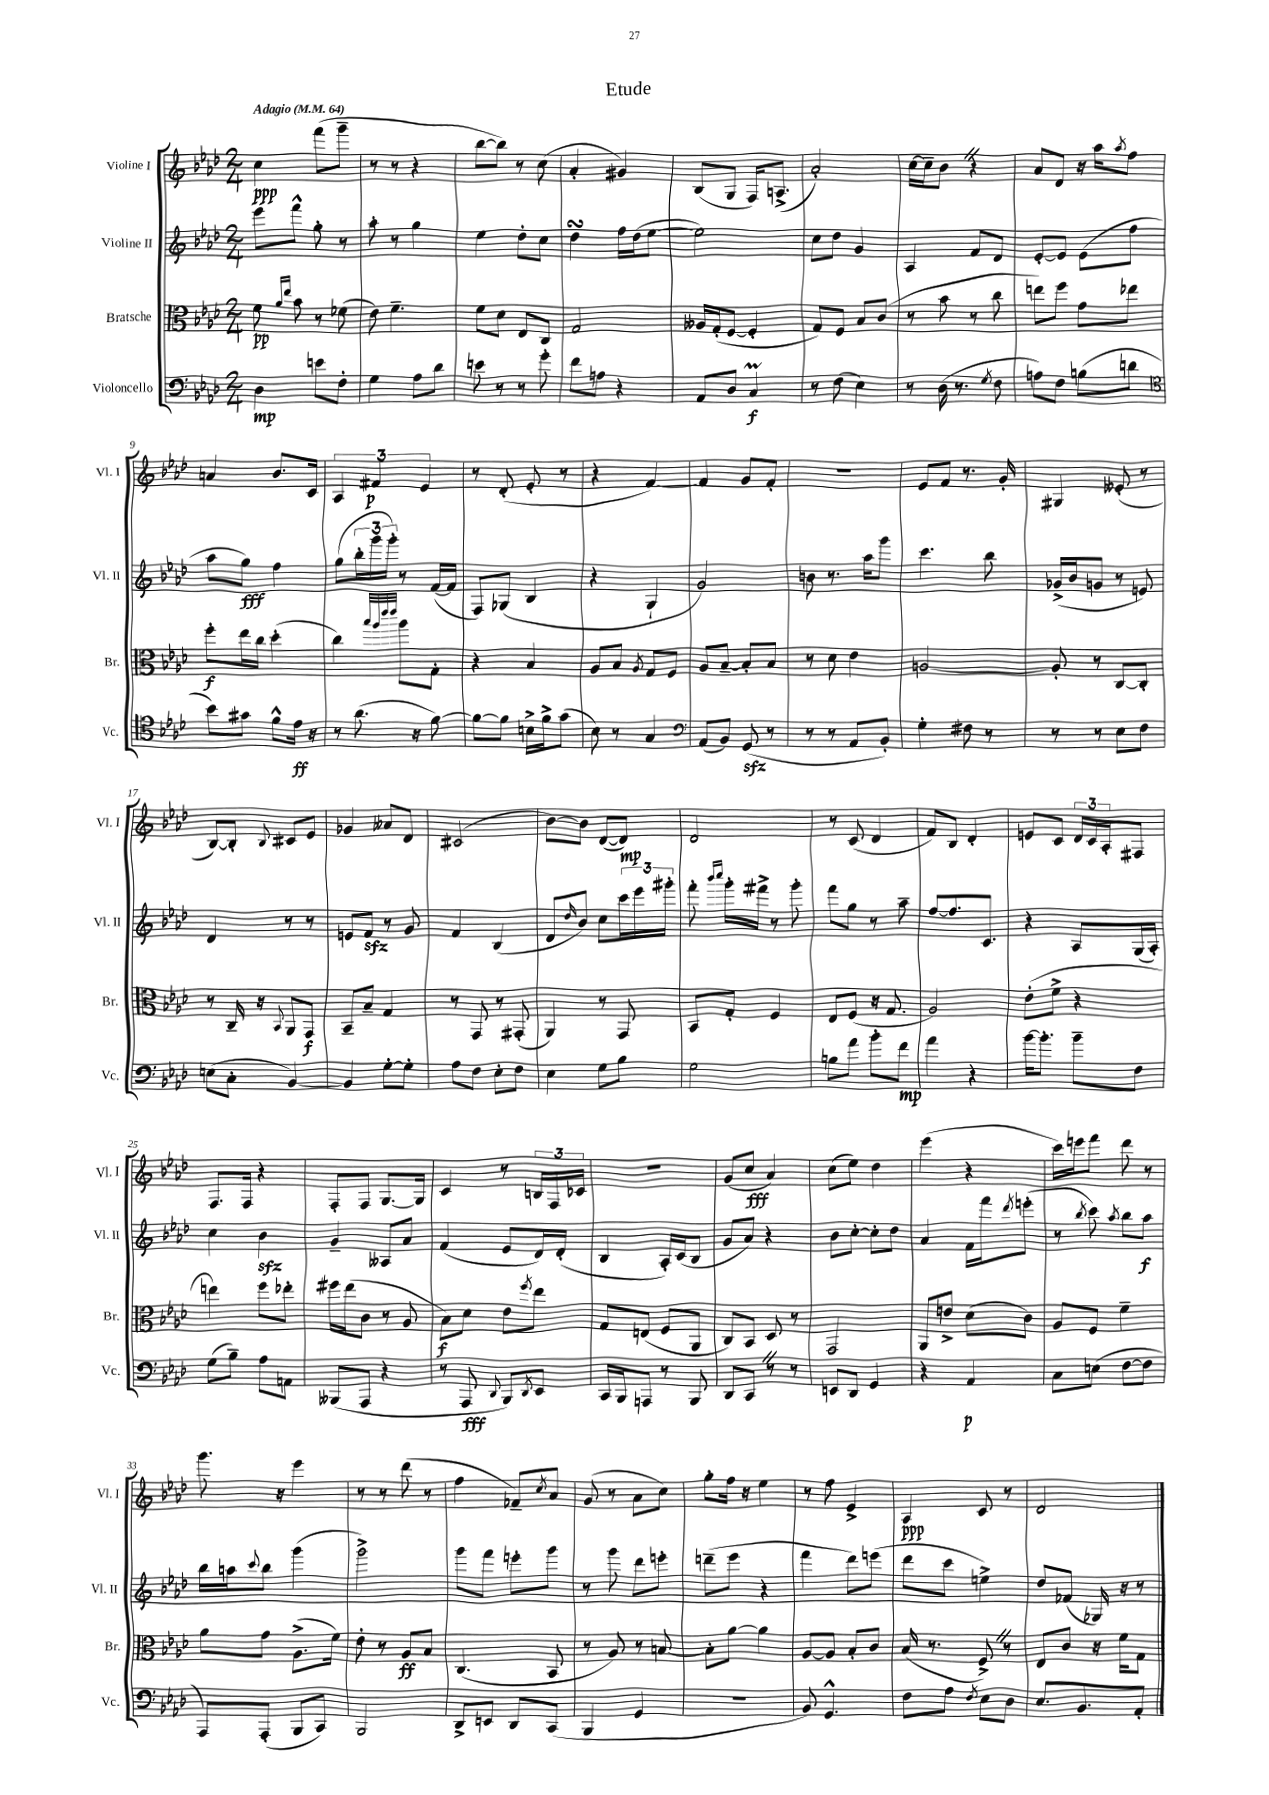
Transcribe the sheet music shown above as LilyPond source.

\header { title = "Etude" }
<<
\new StaffGroup <<
\new Staff = "s0" \with { instrumentName = "Violine I" shortInstrumentName = "Vl. I" } {
    \clef treble \key aes \major \numericTimeSignature \time 2/4 \tempo "Adagio" 4 = 64
    c''4\ppp f'''8( g'''8-- |
    r8 r8 r4 |
    bes''8~ bes''8) r8 c''8( |
    aes'4-. gis'4) |
    bes8( g8 f16) a8.->( |
    aes'2-.) |
    c''16~ c''16-- bes'8 \once \override BreathingSign.text = \markup { \musicglyph "scripts.caesura.straight" } \breathe r4 |
    aes'8 des'8 r16 aes''16 \acciaccatura { aes''8 } f''8 |
    a'4 bes'8. c'16 |
    \tuplet 3/2 { aes4 fis'4\p ees'4 } |
    r8 des'8-.( ees'8-. r8 |
    r4 f'4~) |
    f'4 g'8 f'8-. |
    R2 |
    ees'8 f'8 r8. g'16-. |
    gis4 eeses'8-.( r8 |
    bes8~) bes8-. \appoggiatura { bes8 } cis'8 ees'8 |
    ges'4 aeses'8 des'8 |
    cis'2( |
    bes'8~) bes'8 des'8~( des'8\mp) |
    des'2 |
    r8 c'8( des'4 |
    f'8) bes8 des'4-. |
    e'8 c'8 \tuplet 3/2 { des'16 c'16 aes16-. } fis8 |
    f8. f16 r4 |
    f8-. f8 g8.~ g16 |
    c'4 r8 \tuplet 3/2 { b16 f16 ces'16 } |
    r2 |
    g'8( c''8\fff aes'4) |
    c''8( ees''8) des''4 |
    ees'''4( r4 |
    c'''16) e'''16 f'''8 des'''8 r8 |
    g'''8. r16 ees'''4 |
    r8 r8 des'''8( r8 |
    f''4 fes'8--) \acciaccatura { c''8 } aes'8 |
    g'8( r8 aes'8 c''8) |
    g''8-. f''16 r16 ees''4 |
    r8 f''8 ees'4-> |
    aes4\ppp c'8 r8 |
    des'2 \bar "|." |
}
\new Staff = "s1" \with { instrumentName = "Violine II" shortInstrumentName = "Vl. II" } {
    \clef treble \key aes \major \numericTimeSignature \time 2/4
    ees'''8 f'''8-^ g''8-. r8 |
    aes''8-. r8 g''4 |
    ees''4 des''8-. c''8 |
    des''4\turn f''16 des''16( ees''8~ |
    ees''2) |
    c''8 des''8 g'4 |
    aes4 f'8 des'8 |
    ees'8~-. ees'8 ees'8( f''8 |
    aes''8 g''8\fff) f''4 |
    g''8( \tuplet 3/2 { bes''16-. g'''16 g'''16-.) } r8 f'16~( f'16 |
    f8) ges8( bes4 |
    r4 g4-! |
    g'2) |
    b'8 r8. aes''16 g'''8 |
    c'''4. bes''8 |
    ges'16->( bes'16 g'8 r8 e'8) |
    des'4 r8 r8 |
    e'8 f'8\sfz r8 g'8 |
    f'4 bes4( |
    des'8 \grace { des''16 } bes'8) c''8 \tuplet 3/2 { c'''16 ees'''16 gis'''16-. } |
    f'''8-. \grace { bes'''16 c''''16 } g'''16-. fis'''16-> r8 g'''8-. |
    f'''8 g''8 r8 aes''8-- |
    f''8~ f''8. c'8. |
    r4 aes8 g16( aes16-.) |
    c''4 bes'4\sfz |
    g'4-- aeses8 aes'8 |
    f'4( ees'8 des'16) des'16-.( |
    bes4 aes16-.) c'16( bes8 |
    g'8 aes'8) r4 |
    bes'8 c''8~-. c''8-. des''8 |
    aes'4 f'16 f'''16 \acciaccatura { des'''8 } e'''8-.( |
    r8 \acciaccatura { bes''8 } c'''8) \acciaccatura { aes''8 } bes''8 aes''8\f |
    bes''16 a''16 \appoggiatura { c'''8 } bes''8 g'''4( |
    g'''2->) |
    g'''8 f'''8 e'''8-. g'''8 |
    r8 g'''8 des'''8 e'''8-. |
    d'''8--( ees'''8 r4 |
    f'''4 des'''8) e'''8( |
    des'''8 c'''8 e''4->) |
    des''8 fes'8( ges16) r16 r8 \bar "|." |
}
\new Staff = "s2" \with { instrumentName = "Bratsche" shortInstrumentName = "Br." } {
    \clef alto \key aes \major \numericTimeSignature \time 2/4
    f'8\pp \grace { aes'16 ees''16 } bes'8 r8 fes'8( |
    ees'8) f'4.-- |
    f'8 des'8 ees8 c8 |
    g2 |
    aeses16 g16-.( f8~ f4-. |
    g8) f8 bes8 c'8( |
    r8 bes'8 r8 c''8 |
    e''8) f''8 g'8 ees''8 |
    f''8-.\f ees''16 c''16 des''4-.( |
    c''4) \grace { bes''32 aes''32 ees'''32 ees'''32 } aes''8 g8-. |
    r4 bes4 |
    aes8 bes8 \acciaccatura { aes8 } g8 f8 |
    aes8 bes8~-- bes8-. bes8 |
    r8 des'8 ees'4 |
    a2~ |
    a8-. r8 c8~ c8-. |
    r8 c16-- r16 \appoggiatura { bes,8 } aes,8 g,8\f |
    bes,8-- bes8-- g4 |
    r8 g,8 r8 gis,8-.( |
    aes,4) r8 g,8 |
    bes,8 g8-. f4 |
    ees8 f8( r16 g8. |
    aes2) |
    ees'8-.( f'8-> r4 |
    e''4) f''8 ees''8-. |
    fis''16 ees''16( c'8 r8 aes8 |
    bes8\f) des'8 ees'8 \acciaccatura { f''8 } ees''8 |
    g8 e8( f8 aes,8 |
    c8) bes,8 des8 r8 |
    g,2 |
    aes,8 e'8-> des'8( c'8) |
    aes8 f8 f'4-- |
    aes'8 g'8 aes8.->( f'16) |
    ees'8-. r8 aes8\ff bes8 |
    c4.( bes,8 |
    r8 aes8) r8 b8~ |
    b8-. aes'8~ aes'4 |
    aes8~ aes8 bes8-. c'8 |
    bes16( r8. f8->) \once \override BreathingSign.text = \markup { \musicglyph "scripts.caesura.straight" } \breathe r8 |
    ees8 c'8 r16 f'16 g8 \bar "|." |
}
\new Staff = "s3" \with { instrumentName = "Violoncello" shortInstrumentName = "Vc." } {
    \clef bass \key aes \major \numericTimeSignature \time 2/4
    des4\mp e'8 f8-. |
    g4 aes8 des'8 |
    e'8 r8 r8 g'8-. |
    f'8 a8 r4 |
    aes,8 des8 c4\prall\f |
    r8 f8( ees4) |
    r8 des16( r8. \acciaccatura { g8 } f8 |
    a8) f8 b8( d'8 |
    \clef tenor bes'8) gis'8 f'8-^ ees'16\ff r16 |
    r8 aes'8.( r16 f'8~) |
    f'8~ f'8 b16-> f'16-> g'8( |
    bes8) r8 g4 |
    \clef bass aes,8( bes,8) g,8\sfz( r8 |
    r8 r8 aes,8 bes,8-.) |
    g4-. fis8 r8 |
    r8 r8 ees8 f8 |
    e8( c8-. bes,4~) |
    bes,4 g8~-. g8-. |
    aes8 f8 ees8-. f8 |
    ees4 g8 bes8 |
    g2 |
    b8 aes'8 bes'8-. f'8\mp |
    aes'4 r4 |
    bes'16~ bes'8.-. bes'8-- f8 |
    g8( bes8--) aes8 a,8 |
    beses,,8( aes,,8 r4 |
    r8 aes,,8\fff \appoggiatura { des,8 } bes,,8) \acciaccatura { des,8 } ees,8 |
    c,16 bes,,16 a,,8 r8 bes,,8 |
    des,8 c,8 \once \override BreathingSign.text = \markup { \musicglyph "scripts.caesura.straight" } \breathe r8 r8 |
    e,8 des,8 g,4 |
    r4 aes,4\p |
    c8 e8( f8~ f8 |
    aes,,8) aes,,8-.( bes,,8 c,8) |
    bes,,2 |
    des,8-> e,8 des,8 c,8( |
    bes,,4 g,4 |
    r2 |
    bes,8) g,4.-^ |
    f8 aes8 \acciaccatura { f8 } ees8 des8 |
    ees8. bes,8. aes,8-. \bar "|." |
}
>>
>>
